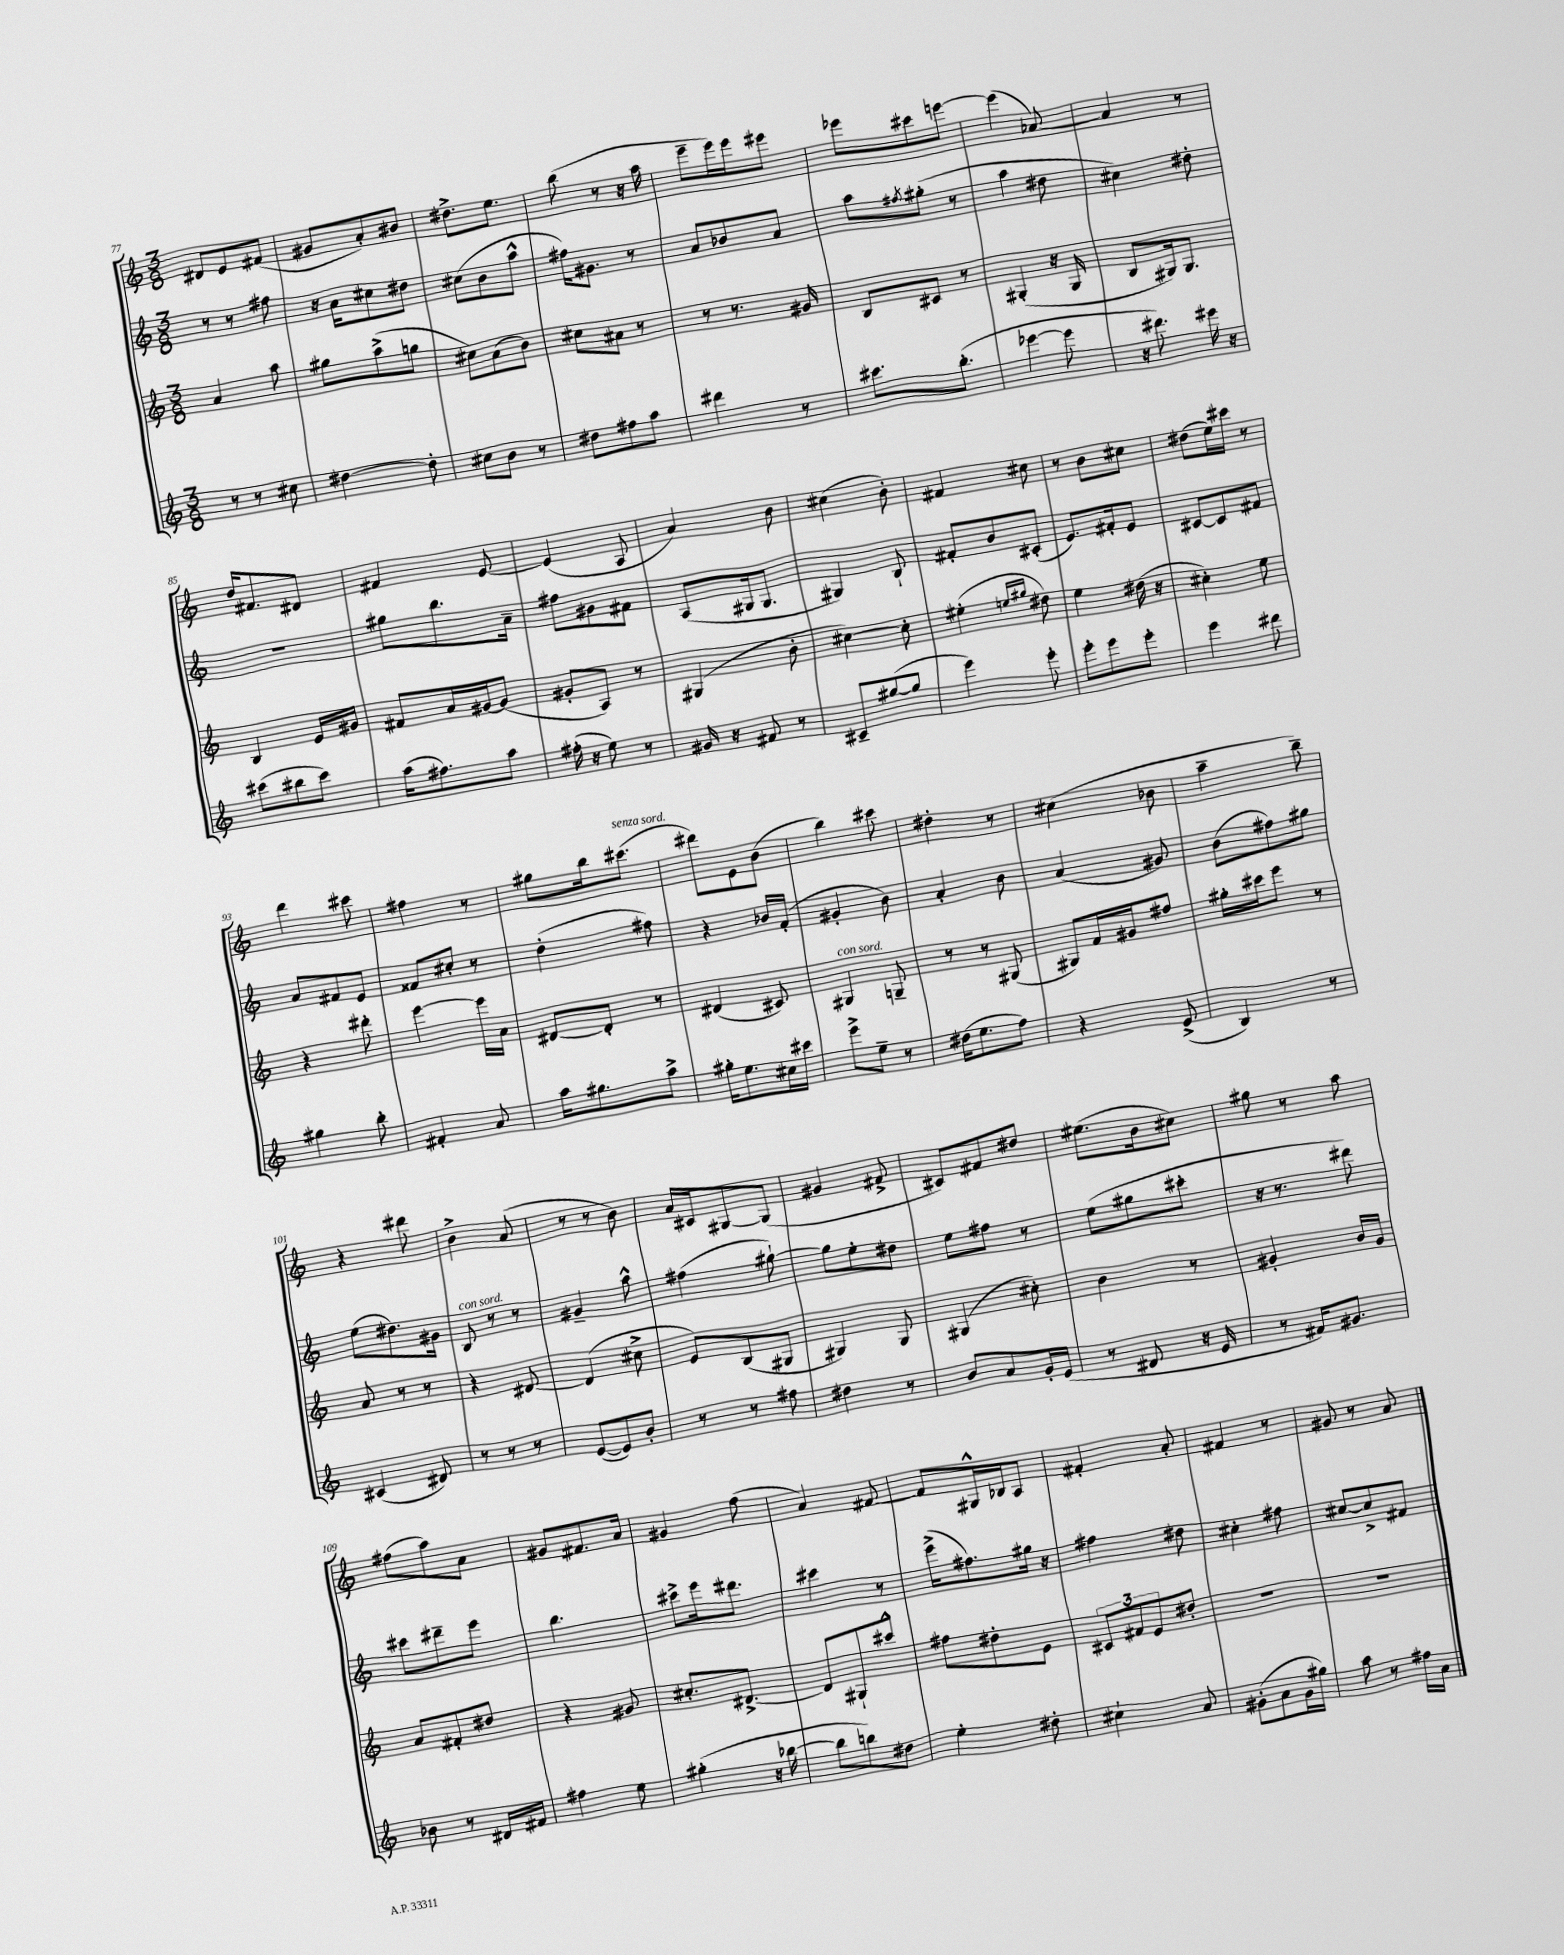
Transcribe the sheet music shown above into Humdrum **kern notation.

**kern	**kern	**kern	**kern
*staff4	*staff3	*staff2	*staff1
*clefG2	*clefG2	*clefG2	*clefG2
*k[]	*k[]	*k[]	*k[]
*M3/8	*M3/8	*M3/8	*M3/8
8r	4a	8r	8d#
8r	.	8r	8e
8cc#	8aa	8ff#	(8f#
=	=	=	=
[4dd#	8gg#	16r	8g#
.	.	16a	.
.	(8aa^	8cc#	8a')
8dd#']	8gg	8dd#	8b#
=	=	=	=
8cc#	8cc#)	(8cc#	8.dd#^
8b	(8a	8b	.
.	.	.	8.ee
8r	8b)	8aa^^	.
=	=	=	=
8dd#	8cc#	16ff#)	(8bb
.	.	8.g#	.
8ff#	8a#	.	8r
8aa	8r	8r	16r
.	.	.	16aa
=	=	=	=
4ddd#	8r	8a	8eee~
.	8.r	8b-	16eee)
.	.	.	16eee
8r	.	8a	8eee#
.	16g#	.	.
=	=	=	=
8.ccc#	8B	8aa	8eee-
.	.	8qff#	.
.	8c#	(8gg#'	8ccc#
(8.bb'	.	.	.
.	8r	8r	[8eee
=	=	=	=
[4eee-	(4G#'	4aa	(4eee]
8eee-]	16r	8dd#	[8a-)
.	16G#	.	.
=	=	=	=
16r	8B	4cc#)	4a-]
8.ddd#)	.	.	.
.	16G#)	.	.
.	8.G#	.	.
16eee#	.	8dd#'	8r
16r	.	.	.
=	=	=	=
(8ccc#	4B	4.r	16dd
.	.	.	8.f#
8bb#	.	.	.
8ccc#)	16e	.	8d#
.	16g#	.	.
=	=	=	=
(16aa	8f#	8gg#	4f#
8.ff#)	.	.	.
.	16a	8.bb	.
.	[16g#	.	.
8aa	(8g#]	.	[8e
.	.	16a~	.
=	=	=	=
(16ff#'	8g#'	8ff#	(4e]
16r	.	.	.
8ee)	8A)	8g#	.
8r	8r	8f#	8A
=	=	=	=
16g#	(4G#	(8A	4a)
16r	.	.	.
8f#	.	16G#	.
.	.	8.G#	.
8r	8b'	.	8b
=	=	=	=
8c#~	[4cc#)	4G#)	(4cc#
([8gg#	.	.	.
8gg#]	8cc#']	8B`	8b')
=	=	=	=
4eee)	(4ee#'	8f#'	4f#
.	.	8b	.
.	16qqee	.	.
.	16qqgg#	.	.
8eee'	8dd#)	(8c#'	8cc#
=	=	=	=
8eee'	4ee	8.e)	8r
8eee	.	.	8b
.	.	16f#'	.
8eee'	(16dd#	8e	8cc#
.	16r	.	.
=	=	=	=
4eee	4cc#')	[8c#	(8dd#
.	.	8c#]	16ee)
.	.	.	16ccc#
8ddd#	8ee	8f#	8r
=	=	=	=
4gg#	4r	8a	4ddd
.	.	8f#	.
8bb'	8ddd#'	8e	8ccc#
=	=	=	=
4f#'	[4eee	8f##	4ff#
.	.	8cc#'	.
8a	16eee]	8r	8r
.	16a	.	.
=	=	=	=
16aa	[8d#	(4dd'	8gg#
8.gg#	.	.	.
.	8d#']	.	16bb
.	.	.	(8.ccc#
8aa^	8r	8ff#)	.
=	=	=	=
16gg#'	(4d#	4r	8ddd#)
8.ee	.	.	.
.	.	.	8e
16cc#	8c#)	16b-	(8b
16ccc#	.	(16f'	.
=	=	=	=
8eee^	4G#	4g#'	4bb)
8ee~	.	.	.
8r	8G~	8b)	8ccc#
=	=	=	=
(16dd#	8r	4a'	4dd#'
8.ee	.	.	.
.	8r	.	.
8ff)	(8G#	8b	8r
=	=	=	=
4r	8G#)	(4a	(4cc#
.	16f	.	.
.	16g#	.	.
(8e^	8ff#	8g#)	8b-
=	=	=	=
4B)	16gg#'	(8b	4aa~
.	16ccc#	.	.
.	8eee	8ff#)	.
8r	8r	8gg#	8bb~)
=	=	=	=
(4c#	8a	(8ee	4r
.	8r	8.dd#)	.
8d#)	8r	.	8ddd#
.	.	16g#	.
=	=	=	=
8r	4r	8B	4b^
8r	.	8r	.
8r	[8d#	8r	(8a
=	=	=	=
([8e	(4d#]	4g#~	8r
8e])	.	.	8r
8b'	8cc#^	8aa^^	8b)
=	=	=	=
8r	8e)	(4ff#	16a
.	.	.	16c#
8r	(8B	.	[8G#
8ff#	8G#	[8gg#`)	(8G#]
=	=	=	=
4dd#	4G#)	8gg#]	4g#
.	.	8ee'	.
8r	8G#	8dd#	8f#^
=	=	=	=
8b	(4G#	8ee	8c#)
8a	.	8ff#	8f#
16g'	8cc#')	8r	8dd#
(16e	.	.	.
=	=	=	=
8r	4b	(8ee	(8.ee#
8d#	.	8gg#	.
.	.	.	16b
16r	8r	8ccc#'	8cc#)
16e	.	.	.
=	=	=	=
8r	4g#'	16r	8gg#
.	.	8.r	.
16f#)	.	.	8r
8.g#	.	.	.
.	16b	8ddd#)	8aa
.	16g#	.	.
=	=	=	=
8b-	8a	8ccc#	(8ff#
8r	8f#'	8ddd#~	8aa)
16d#	8dd#	8eee	8a
16f#	.	.	.
=	=	=	=
4ff#	4r	4.bb	8g#
.	.	.	8.f#
8ee	8g#	.	.
.	.	.	16a
=	=	=	=
(4gg#'	8.cc#'	8ccc#^	4g#
.	.	16eee	.
.	[8.d#^	8.ddd#	.
16r	.	.	(8ff
[16bb-	.	.	.
=	=	=	=
8bb-]	8d#]	4ccc#	4a)
8bb)	8G#`	.	.
8dd#	8ccc#^^	8r	[8f#
=	=	=	=
4ee'	8ff#	(16eee^	8f#]
.	.	8.ff#)	.
.	8dd#'	.	16G#^^
.	.	.	16B-
8dd#'	8e	16gg#	8A
.	.	16r	.
=	=	=	=
4cc#`	12c#	4ff#	4f#'
.	12f#	.	.
.	12e	.	.
8a	8dd#'	8dd#	8a'
=	=	=	=
(8g#'	4.r	4cc#'	4f#
8a	.	.	.
16g#	.	8ff#	8r
16gg#)	.	.	.
=	=	=	=
8aa	4.r	[8cc#	8g#
8r	.	8cc#^]	8r
16ff#	.	8f#	8a
16a	.	.	.
==	==	==	==
*-	*-	*-	*-
